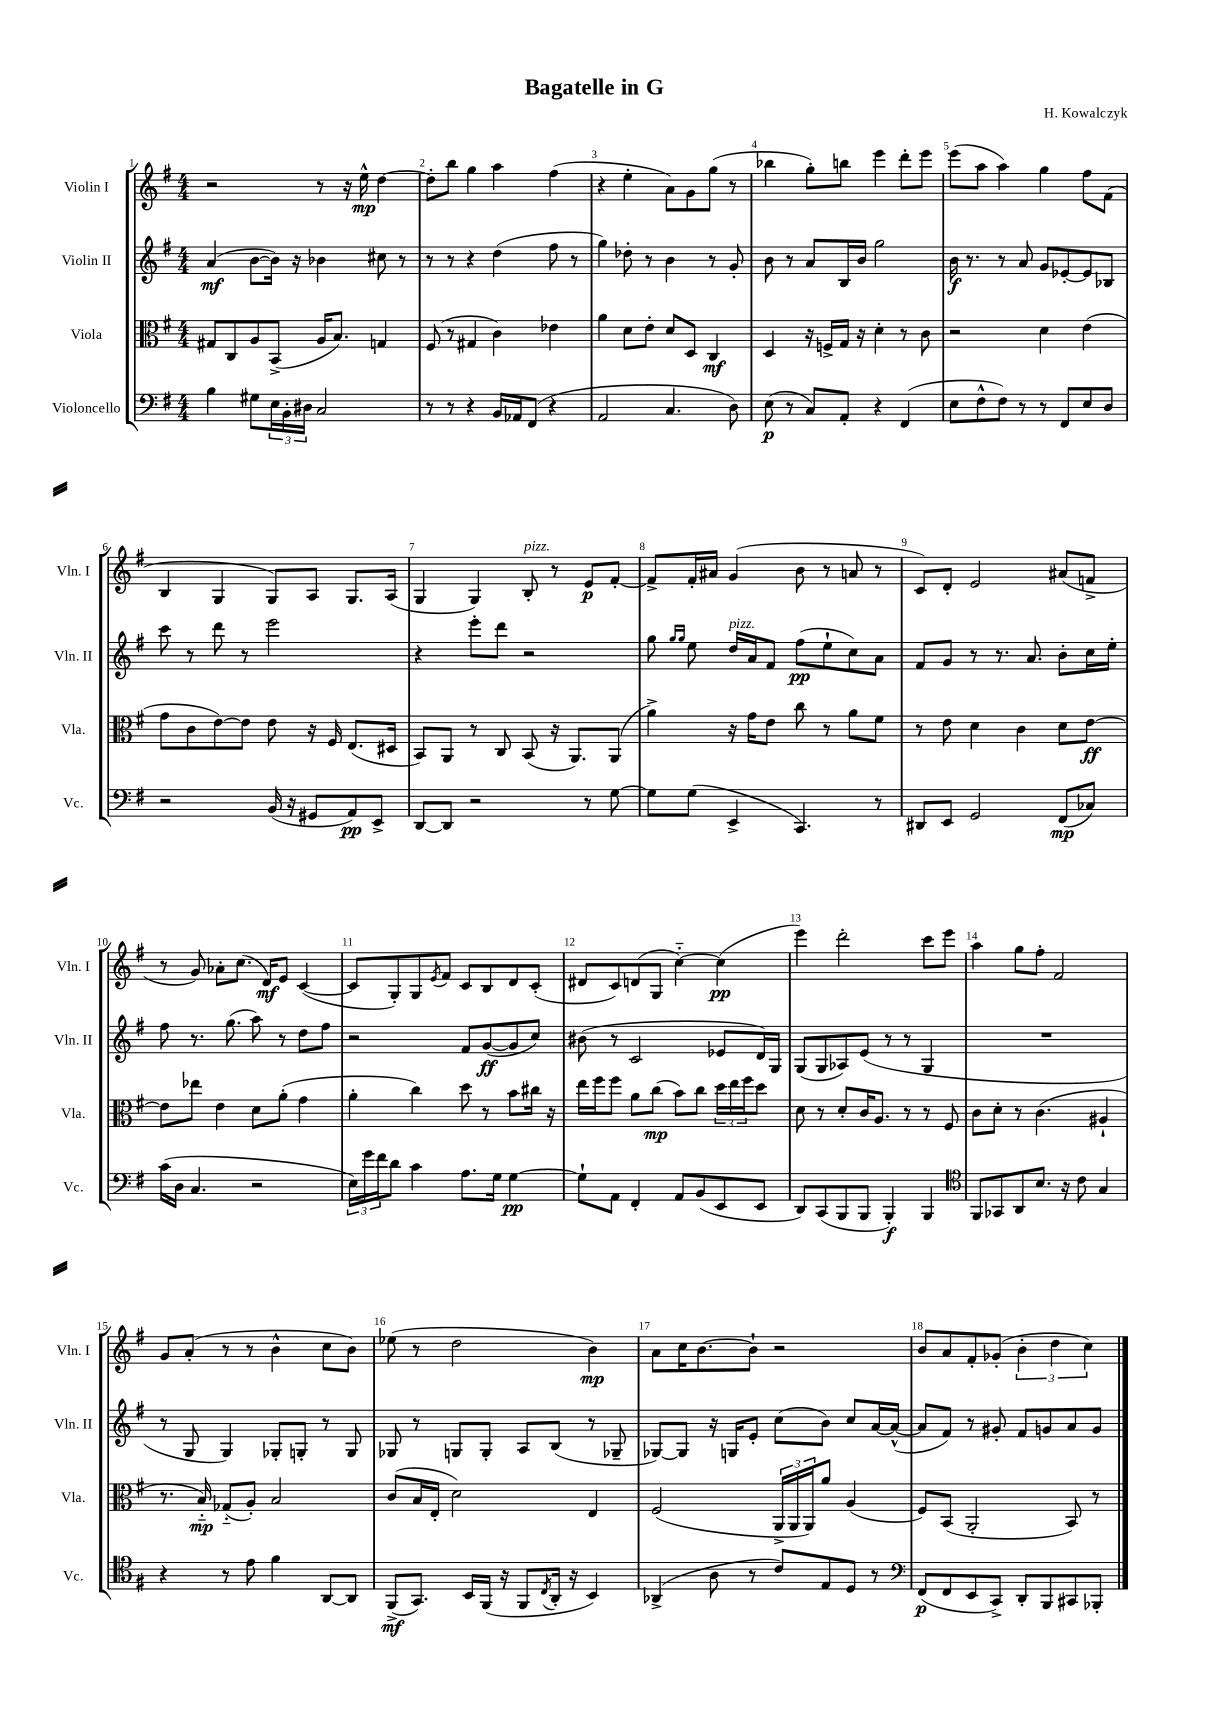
\header { title = "Bagatelle in G" composer = "H. Kowalczyk" }
<<
\new StaffGroup <<
\new Staff = "s0" \with { instrumentName = "Violin I" shortInstrumentName = "Vln. I" } {
    \clef treble \key g \major \numericTimeSignature \time 4/4
    r2 r8 r16 e''16-^\mp d''4~ |
    d''8-. b''8 g''4 a''4 fis''4( |
    r4 e''4-. a'8) g'8 g''8( r8 |
    bes''4 g''8-.) b''8 e'''4 d'''8-. e'''8 |
    e'''8( a''8 a''4) g''4 fis''8 fis'8( |
    b4 g4 g8) a8 g8. a16( |
    g4 g4) b8-.^\markup { \italic "pizz." } r8 e'8\p fis'8~-. |
    fis'8-> fis'16-. ais'16 g'4( b'8 r8 a'8 r8 |
    c'8) d'8-. e'2 ais'8( f'8-> |
    r8 g'8) aes'8-. c''8.( d'16\mf) e'8 c'4~( |
    c'8 g8-.) g8 \acciaccatura { e'8 } fis'8 c'8 b8 d'8 c'8-.( |
    dis'8 c'8) d'8( g8 c''4~-_) c''4\pp( |
    e'''4) d'''2-. c'''8 e'''8 |
    a''4 g''8 fis''8-. fis'2 |
    g'8 a'8-.( r8 r8 b'4-^ c''8 b'8) |
    ees''8( r8 d''2 b'4\mp) |
    a'8 c''16 b'8.~ b'8-! r2 |
    b'8 a'8 fis'8-. ges'8-.( \tuplet 3/2 { b'4-. d''4 c''4) } \bar "|." |
}
\new Staff = "s1" \with { instrumentName = "Violin II" shortInstrumentName = "Vln. II" } {
    \clef treble \key g \major \numericTimeSignature \time 4/4
    a'4\mf( b'8~ b'16) r16 bes'4 cis''8 r8 |
    r8 r8 r4 d''4( fis''8 r8 |
    g''4) des''8-. r8 b'4 r8 g'8-. |
    b'8 r8 a'8 b16 b'16 g''2 |
    b'16\f r8. r8 a'8 g'8 ees'8~-. ees'8 bes8 |
    c'''8 r8 d'''8 r8 e'''2 |
    r4 e'''8-. d'''8 r2 |
    g''8 \grace { g''16 g''16 } e''8 d''16^\markup { \italic "pizz." } a'16 fis'8 fis''8\pp( e''8-! c''8) a'8 |
    fis'8 g'8 r8 r8. a'8. b'8-. c''16 e''16-. |
    fis''8 r8. g''8.( a''8) r8 d''8 fis''8 |
    r2 fis'8 g'8~\ff( g'8 c''8) |
    bis'8( r8 c'2 ees'8 d'16) g16 |
    g8( g8 aes8) e'8( r8 r8 g4 |
    R1 |
    r8 g8 g4) ges8-. g8-. r8 g8 |
    ges8 r8 g8 g8-. a8 b8( r8 ges8-- |
    ges8~) ges8 r16 g16 e'8-. c''8( b'8) c''8 a'16~ a'16~-^( |
    a'8 fis'8) r8 gis'8-. fis'8 g'8 a'8 g'8 \bar "|." |
}
\new Staff = "s2" \with { instrumentName = "Viola" shortInstrumentName = "Vla." } {
    \clef alto \key g \major \numericTimeSignature \time 4/4
    gis8 c8 a8 b,8->( a16 b8.) g4 |
    fis8( r8 gis4 c'4) ees'4 |
    a'4 d'8 e'8-. d'8 d8 c4\mf |
    d4 r16 f16-> g16 r16 d'4-. r8 c'8 |
    r2 d'4 e'4( |
    g'8 c'8 e'8~) e'8 e'8 r16 fis16 e8.( dis16 |
    b,8) a,8 r8 c8 b,8( r16 a,8.) a,8( |
    a'4->) r16 g'16 e'8 c''8 r8 a'8 fis'8 |
    r8 e'8 d'4 c'4 d'8 e'8~\ff |
    e'8 ees''8 e'4 d'8 a'8-.( g'4 |
    a'4-. c''4) d''8 r8 b'8 cis''16 r16 |
    e''16 fis''16 fis''8 a'8 c''8\mp( b'8) c''8 \tuplet 3/2 { d''16 e''16 fis''16 } d''8 |
    d'8 r8 d'8-. c'16 a8. r8 r8 fis8 |
    c'8 d'8-. r8 c'4.( ais4-! |
    r8. b16-_\mp) ges8-_( a8-.) b2 |
    c'8( b16 e16-. d'2) e4 |
    fis2( \tuplet 3/2 { a,16-> a,16 a,16) } a'8 a4( |
    fis8) b,8( a,2-. b,8) r8 \bar "|." |
}
\new Staff = "s3" \with { instrumentName = "Violoncello" shortInstrumentName = "Vc." } {
    \clef bass \key g \major \numericTimeSignature \time 4/4
    b4 gis8 \tuplet 3/2 { e16 b,16-. dis16 } c2 |
    r8 r8 r4 b,16 aes,16 fis,8( r4 |
    a,2 c4. d8) |
    e8\p( r8 c8) a,8-. r4 fis,4( |
    e8 fis8-^ fis8) r8 r8 fis,8 e8 d8 |
    r2 b,16( r16 gis,8 a,8\pp) e,8-> |
    d,8~ d,8 r2 r8 g8~ |
    g8 g8( e,4-> c,4.) r8 |
    dis,8 e,8 g,2 fis,8\mp( ces8) |
    c'16( d16 c4. r2 |
    \tuplet 3/2 { e16) g'16 fis'16 } d'8 c'4 a8. g16 g4~\pp |
    g8-! a,8 fis,4-. a,8 b,8( e,8 e,8 |
    d,8) c,8( b,,8 b,,8 b,,4-.\f) b,,4 |
    \clef tenor fis,8 ges,8 a,8 b8. r16 c'8 g4 |
    r4 r8 e'8 fis'4 a,8~ a,8 |
    fis,8->\mf( g,8.) b,16 fis,16( r16 fis,8 \acciaccatura { c8 } a,16-. r16 b,4) |
    aes,4->( a8 r8 c'8) e8 d8 r8 |
    \clef bass fis,8\p( fis,8 e,8 c,8->) d,8-. b,,8 cis,8 bes,,8-. \bar "|." |
}
>>
>>
\layout { \context { \Score \override BarNumber.break-visibility = ##(#f #t #t) barNumberVisibility = #all-bar-numbers-visible } }
